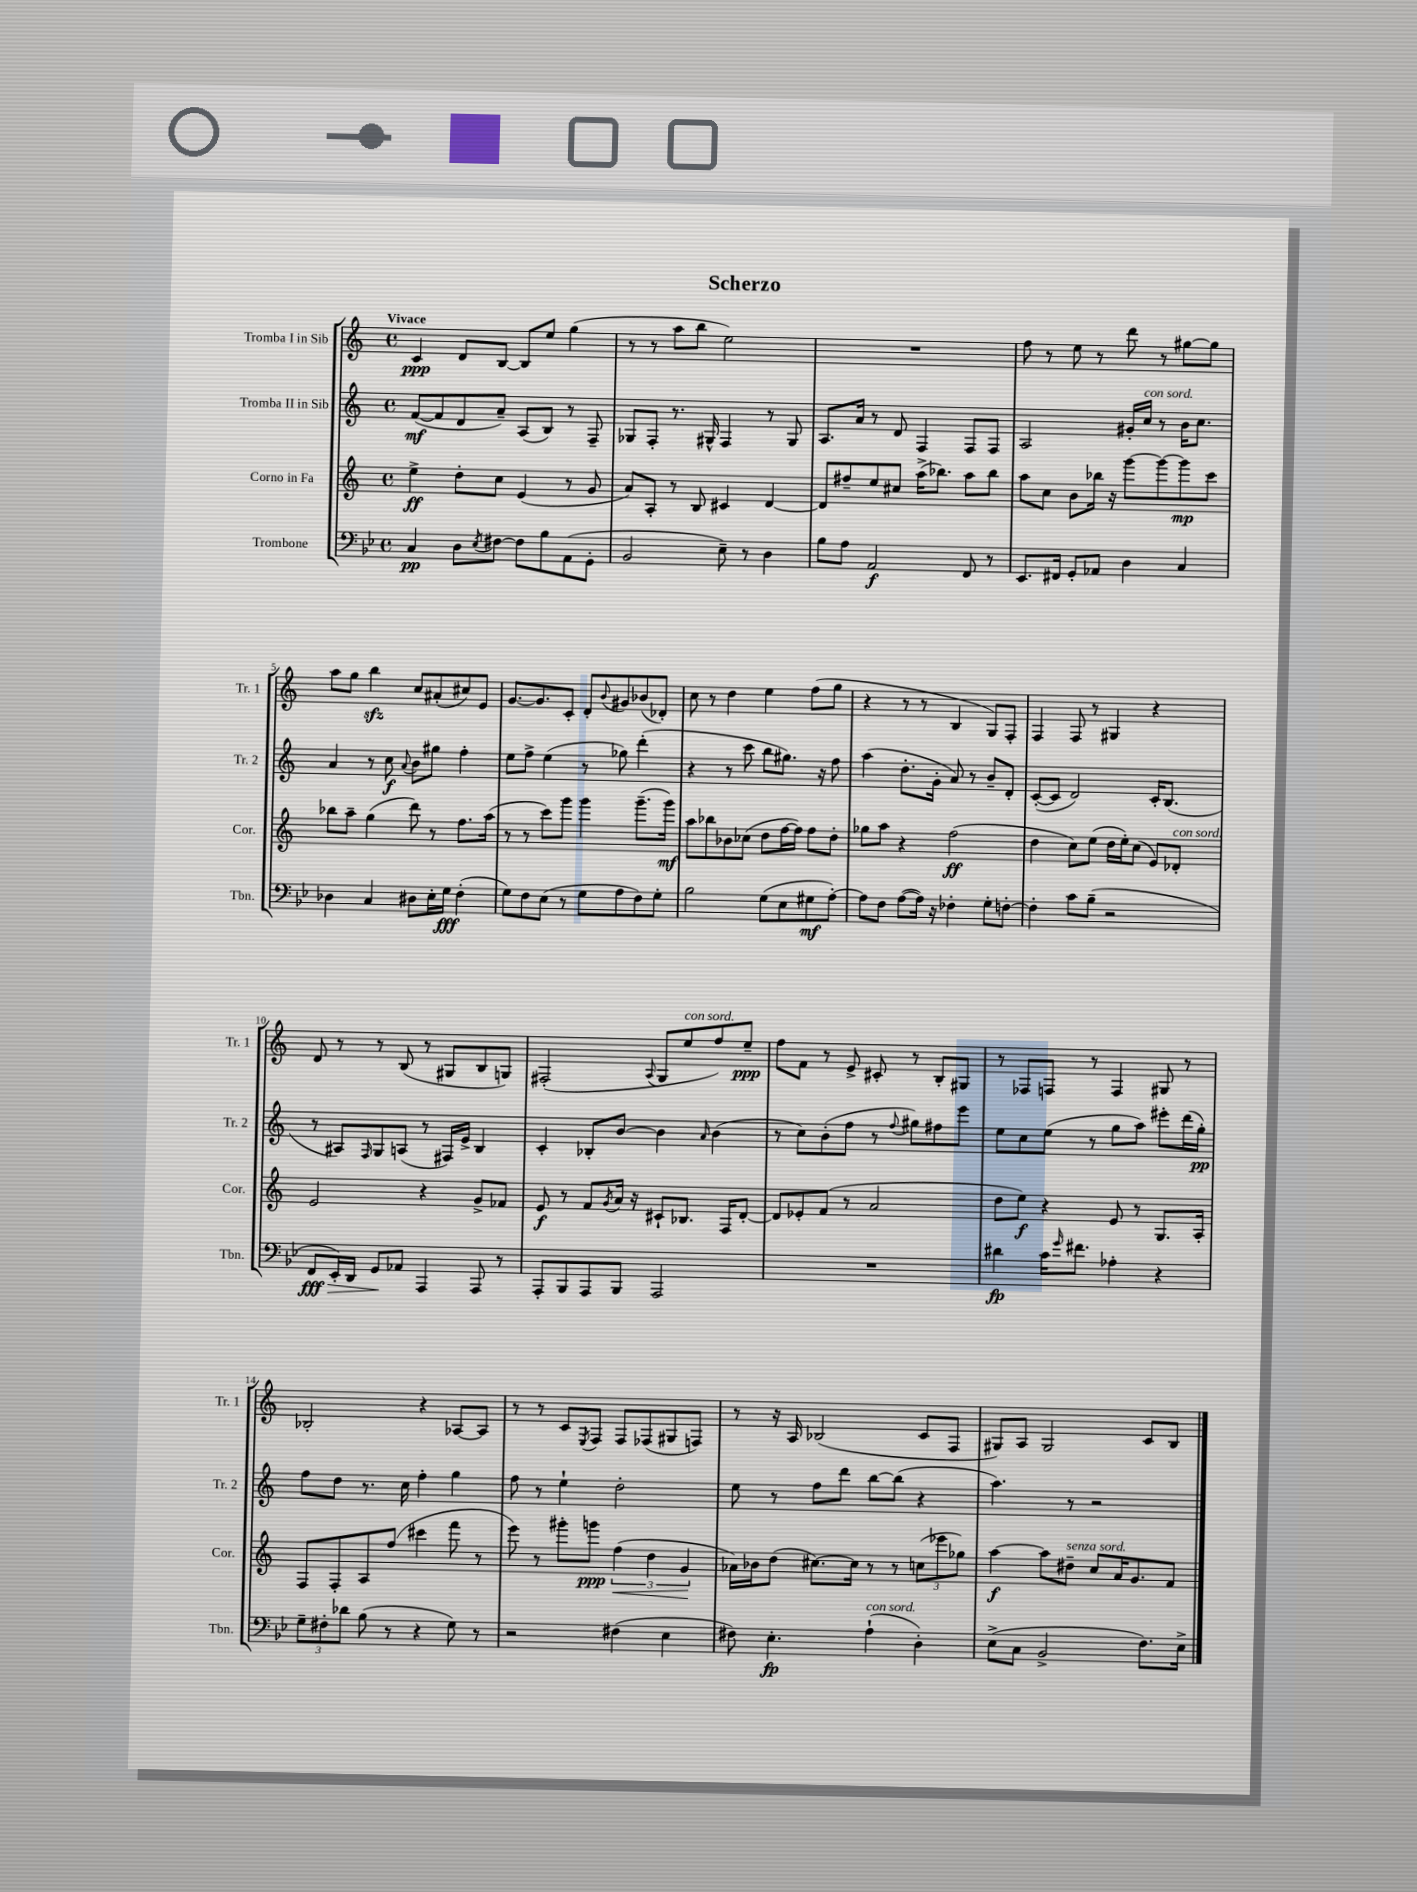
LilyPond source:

\header { title = "Scherzo" }
<<
\new StaffGroup <<
\new Staff = "s0" \with { instrumentName = "Tromba I in Sib" shortInstrumentName = "Tr. 1" } {
    \clef treble \key c \major \defaultTimeSignature \time 4/4 \tempo "Vivace"
    c'4\ppp d'8 b8~ b8 e''8 g''4( |
    r8 r8 a''8 b''8 e''2) |
    R1 |
    f''8 r8 e''8 r8 d'''8 r8 gis''8~ gis''8 |
    a''8 g''8 b''4\sfz c''8 ais'8-.( cis''8) e'8 |
    g'8.~ g'8. c'8-. d'8-. \appoggiatura { b'8 } gis'8 bes'8( des'8-.) |
    c''8 r8 d''4 e''4 f''8( g''8 |
    r4 r8 r8 b4 g8) f8-. |
    f4 f8 r8 gis4 r4 |
    d'8 r8 r8 b8( r8 gis8 b8 g8) |
    fis2-.( \appoggiatura { a8 } g8 e''8^\markup { \italic "con sord." } f''8) e''8--\ppp |
    f''8 f'8 r8 e'8-> cis'8-. r8 b8-. gis8 |
    r8 fes8 f8 r8 f4 gis8 r8 |
    bes2-. r4 aes8~ aes8 |
    r8 r8 c'8 \acciaccatura { e8 } f8 f8 fes8( gis8 f8) |
    r8 r16 a16 bes2( c'8 f8 |
    gis8) a8 gis2 c'8 b8 \bar "|." |
}
\new Staff = "s1" \with { instrumentName = "Tromba II in Sib" shortInstrumentName = "Tr. 2" } {
    \clef treble \key c \major \defaultTimeSignature \time 4/4
    f'8~\mf( f'8 d'8 a'8--) a8( b8) r8 f8-- |
    ges8 f8-. r8. gis16-^ f4 r8 gis8 |
    a8. a'16 r8 d'8 f4 f8 f8 |
    a2 gis'16-. c''16^\markup { \italic "con sord." } r8 b'16 c''8. |
    a'4 r8 c''8\f \appoggiatura { a'8 } b'8 gis''8 f''4-. |
    e''8 f''8-> e''4( r8 ges''8) d'''4-.( |
    r4 r8 c'''8 b''8 gis''8.) r16 f''8 |
    a''4( d''8.-. g'16-. a'8) r8 b'8-- d'8-. |
    c'8~-.( c'8 d'2) c'16-. b8.( |
    r8 ais8) \grace { f16 } g8 a8( r8 fis16) e'16-> b4 |
    c'4-. bes8-. b'8~ b'4 \grace { a'16 } b'4( |
    r8 c''8) b'8-.( f''8 r8 \appoggiatura { f''8 } gis''8) fis''8 e'''8 |
    e''8 c''8 e''8( r8 g''8 a''8) eis'''8-. d'''16( g''16-.\pp) |
    f''8 d''8 r8. c''16 f''4-. g''4 |
    f''8 r8 e''4-! d''2-. |
    e''8 r8 f''8 d'''8 b''8~ b''8( r4 |
    a''4.) r8 r2 \bar "|." |
}
\new Staff = "s2" \with { instrumentName = "Corno in Fa" shortInstrumentName = "Cor." } {
    \clef treble \key c \major \defaultTimeSignature \time 4/4
    e''4->\ff d''8-. c''8 e'4( r8 g'8 |
    a'8) a8-. r8 b8 cis'4 d'4~ |
    d'8 fis''8-- e''8 cis''8 a''16->( bes''8.) a''8 bes''8 |
    a''8 c''8 b'8 bes''16 r16 g'''8~ g'''8~ g'''8\mp c'''8 |
    bes''8 a''8-- g''4( d'''8) r8 f''8. a''16( |
    r8 r8 c'''8) g'''8 g'''4 g'''8.--( g'''16\mf) |
    a''8 bes''8 bes'8 ces''8( d''8 f''16~ f''16) f''8 d''8-. |
    ges''8 a''8 r4 f''2\ff( |
    d''4 c''8) e''8( d''16 e''16-.) c''8( e'8) des'8-.^\markup { \italic "con sord." } |
    e'2 r4 g'8-> fes'8 |
    e'8\f r8 f'8 \acciaccatura { g'8 } a'16 r16 cis'8-! bes8. f16 d'8~-. |
    d'8 ees'8-. f'8( r8 a'2 |
    d''8 e''8\f) r4 e'8 r8 g8. a16-. |
    f8 f8-. a8 f''8( cis'''4 f'''8 r8 |
    e'''8) r8 gis'''8-. g'''8\ppp \tuplet 3/2 { f''4\<( d''4 g'4\! } |
    aes'16) bes'16 d''8( cis''8.~) cis''16 r8 r8 \tuplet 3/2 { c''8( ees'''8 ges''8) } |
    a''4~\f a''8 dis''8--^\markup { \italic "senza sord." } c''8 a'16 g'8. f'8 \bar "|." |
}
\new Staff = "s3" \with { instrumentName = "Trombone" shortInstrumentName = "Tbn." } {
    \clef bass \key bes \major \defaultTimeSignature \time 4/4
    c4\pp d8 \acciaccatura { ees8 } fis8~ fis8 bes8 a,8( g,8-. |
    bes,2 ees8--) r8 d4 |
    bes8 a8 a,2\f f,8 r8 |
    ees,8. fis,16 g,8-. aes,8 d4 c4 |
    des4 c4 dis8 ees16-. g16\fff f4-.( |
    g8) f8 ees8( r8 g8 a8 f8) g8-. |
    bes2 g8( ees8 gis8\mf a8~-.) |
    a8 f8 a8~( a16) r16 fes4-. g8-. f8~-. |
    f4-. c'8 bes8--( r2 |
    f,8\fff\> ees,16-.) d,16 g,8\! aes,8 a,,4 a,,8 r8 |
    a,,8-. bes,,8 a,,8 bes,,8 a,,2 |
    R1 |
    dis'4\fp c'16 \grace { g'16 } fis'8. aes4-. r4 |
    \tuplet 3/2 { g8-- fis8-. des'8 } bes8( r8 r4 g8) r8 |
    r2 fis4( ees4 |
    fis8) ees4.-.\fp a4-!^\markup { \italic "con sord." }( d4-.) |
    ees8->( c8 bes,2-> f8.) ees16-> \bar "|." |
}
>>
>>
